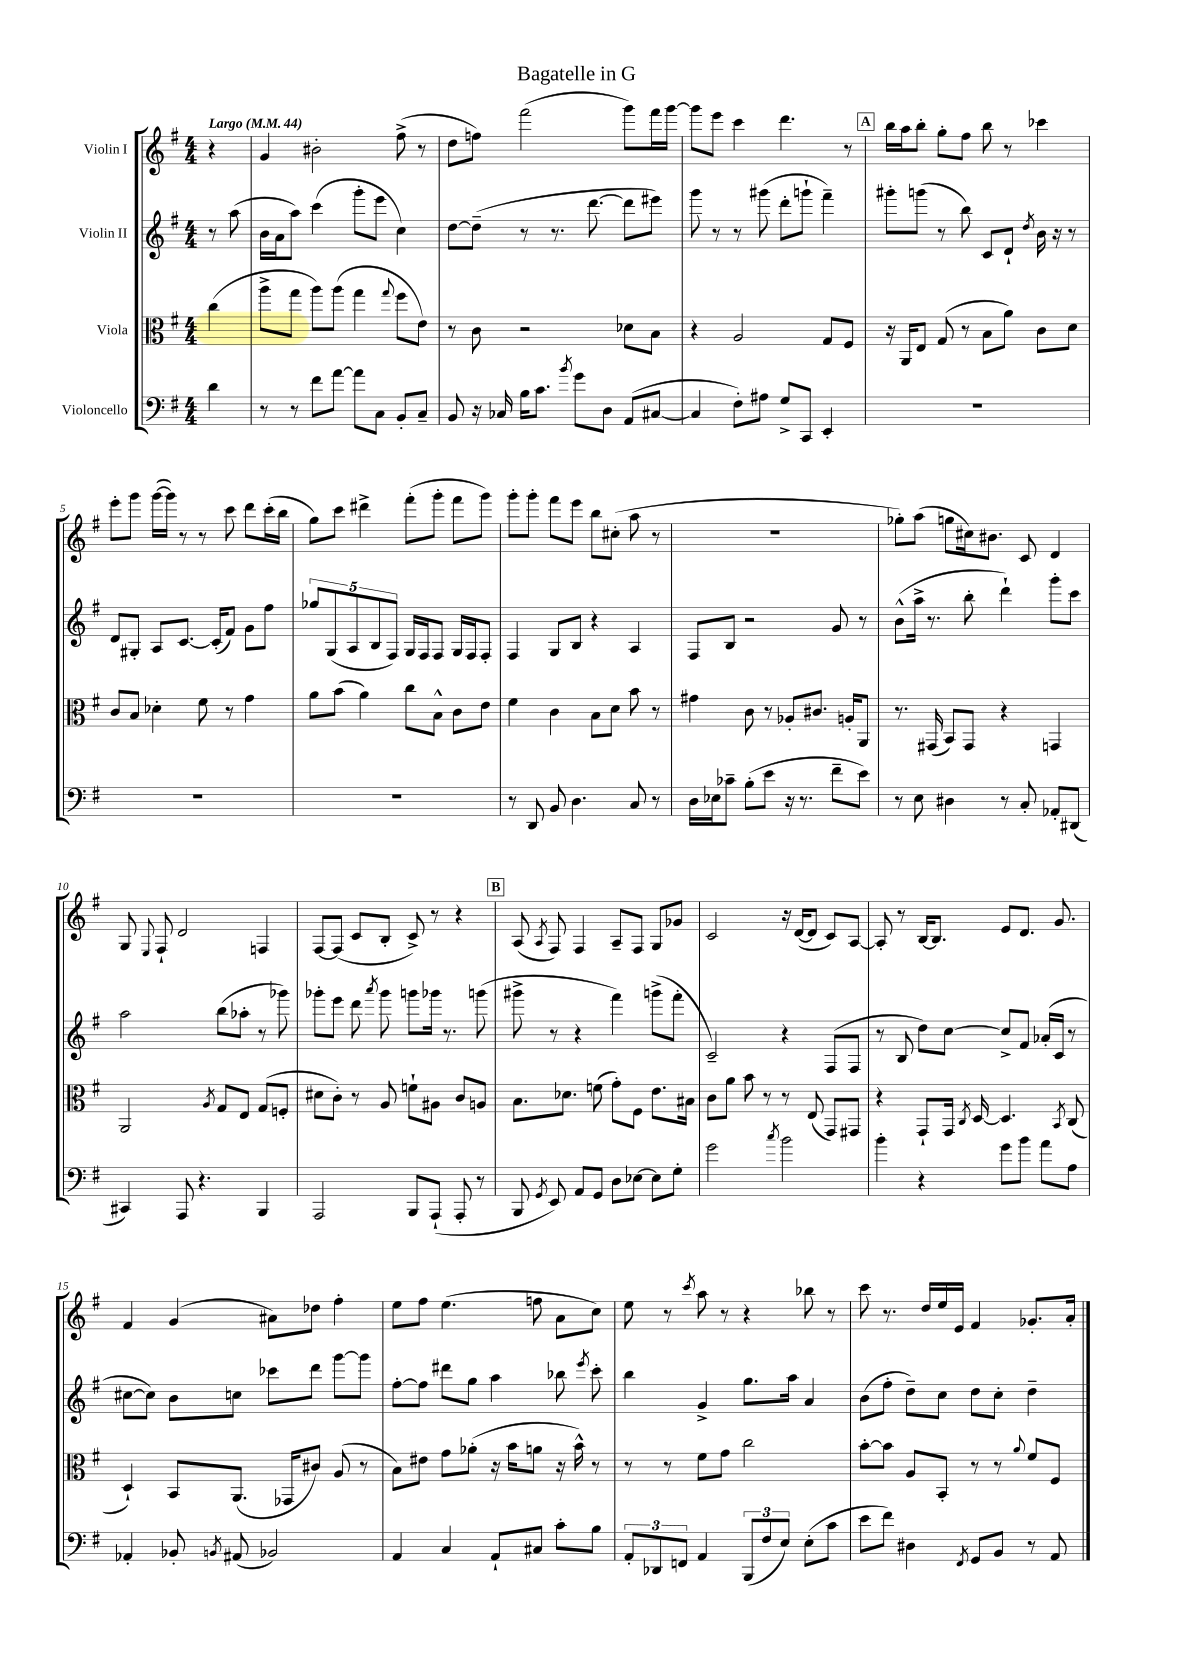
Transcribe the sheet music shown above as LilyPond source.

\header { title = "Bagatelle in G" }
<<
\new StaffGroup <<
\new Staff = "s0" \with { instrumentName = "Violin I" } {
    \clef treble \key g \major \numericTimeSignature \time 4/4 \partial 4 \tempo "Largo" 4 = 44
    \autoBeamOff r4 |
    g'4 bis'2-. fis''8->( r8 |
    d''8[ f''8]) fis'''2( g'''8[) fis'''16 g'''16]~ |
    g'''8[ e'''8] c'''4 d'''4. r8 |
    \mark \markup { \box "A" } b''16[ a''16 b''8]-. g''8[-. fis''8] b''8 r8 ces'''4 |
    e'''8[-. g'''8] g'''16[~( g'''16]) r8 r8 c'''8 d'''8[ c'''16-.( b''16] |
    g''8[) c'''8] dis'''4-> fis'''8[-.( g'''8]-. fis'''8[ g'''8]) |
    g'''8[-. g'''8]-. fis'''8[ e'''8] b''8[ cis''8]-.( a''8 r8 |
    R1 |
    ges''8[-.) a''8]( g''8[ cis''16) bis'8.] c'8 d'4 |
    g8 \appoggiatura { e8 } fis8-! d'2 f4 |
    fis8[~ fis8]( c'8[ b8]-. c'8->) r8 r4 |
    \mark \markup { \box "B" } a8( \acciaccatura { a8 } fis8) fis4 a8[-- fis8] g8[ ges'8] |
    c'2 r16 d'16[~( d'8] c'8[) a8]~ |
    a8-. r8 b16[~ b8.] e'8[ d'8.] g'8. |
    fis'4 g'4( ais'8[) des''8] fis''4-. |
    e''8[ fis''8] e''4.( f''8 a'8[ c''8]) |
    e''8 r8 \acciaccatura { c'''8 } a''8 r8 r4 bes''8 r8 |
    c'''8 r8. d''16[ e''16 e'16] fis'4 ges'8.[-. a'16]-. \bar "|." |
}
\new Staff = "s1" \with { instrumentName = "Violin II" } {
    \clef treble \key g \major \numericTimeSignature \time 4/4 \partial 4
    \autoBeamOff r8 a''8( |
    b'16[ a'16 a''8]) c'''4( g'''8[-. e'''8] c''4) |
    d''8[~ d''8]--( r8 r8. d'''8.~ d'''8[ eis'''8]) |
    g'''8 r8 r8 gis'''8( d'''8[-. g'''8]-! fis'''4--) |
    \mark \markup { \box "A" } gis'''8[-. g'''8]( r8 b''8) c'8[ d'8]-! \acciaccatura { d''8 } b'16 r16 r8 |
    d'8[ gis8]-. a8[ c'8.]~ c'16[-.( fis'8]) g'8[ fis''8] |
    \tuplet 5/4 { ges''8[ g8( a8 b8 fis8]) } g16[ fis16 fis8] g16[ fis16 fis8]-. |
    fis4 g8[ b8] r4 a4 |
    fis8[ b8] r2 g'8 r8 |
    b'8[-^( a''16]-> r8. b''8-. d'''4-!) g'''8[-. c'''8] |
    a''2 b''8[( aes''8]-. r8 ges'''8) |
    ges'''8[-. e'''8] d'''8 \acciaccatura { a'''8 } ges'''8 g'''8[ ges'''16] r8. g'''8( |
    \mark \markup { \box "B" } gis'''8-> r8 r4 fis'''4) g'''8[->( fis'''8]-. |
    c'2--) r4 fis8[( fis8] |
    r8 b8 d''8[) c''8]~ c''8[-> fis'8] aes'16[-.( c'16] r8 |
    cis''8[~ cis''8]) b'8[ c''8] ces'''8[ d'''8] g'''8[~ g'''8] |
    fis''8[~-. fis''8] dis'''8[ g''8] a''4 bes''8 \acciaccatura { e'''8 } c'''8-. |
    b''4 g'4-> g''8.[ a''16] a'4 |
    b'8[( fis''8]-. d''8[--) c''8] d''8[ c''8]-. d''4-- \bar "|." |
}
\new Staff = "s2" \with { instrumentName = "Viola" } {
    \clef alto \key g \major \numericTimeSignature \time 4/4 \partial 4
    \autoBeamOff c''4( |
    a''8[-> g''8] a''8[) a''8]( g''4 \appoggiatura { g''8 } fis''8[ e'8]) |
    r8 c'8 r2 des'8[ b8] |
    r4 a2 g8[ fis8] |
    \mark \markup { \box "A" } r16 a,16[ e8] g8( r8 b8[ a'8]) c'8[ d'8] |
    c'8[ b8] des'4-. fis'8 r8 g'4 |
    a'8[ b'8]( a'4) c''8[ b8]-^ c'8[ e'8] |
    fis'4 c'4 b8[ d'8] b'8 r8 |
    gis'4 c'8 r8 aes8[-. cis'8.] a16[-. a,8] |
    r8. gis,16( b,8[) gis,8] r4 g,4 |
    a,2 \acciaccatura { a8 } g8[ e8] g8[( f8]-. |
    dis'8[ c'8]-.) r8 a8 f'8[-! ais8] c'8[ a8] |
    \mark \markup { \box "B" } b8.[ des'8.] f'8( g'8[-.) fis8] e'8.[ bis16] |
    c'8[ a'8] b'8 r8 r8 e8( g,8[) gis,8] |
    r4 g,8[-! g,16] \acciaccatura { c8 } d16~ d4. \acciaccatura { b,8 } c8( |
    d4-!) b,8[ a,8.]( ges,16[ cis'8]) a8( r8 |
    b8[) eis'8] g'8[ aes'8]-.( r16 b'16[ a'8] r16 b'16-^) r8 |
    r8 r8 fis'8[ g'8] c''2 |
    b'8[~-. b'8] a8[ b,8]-. r8 r8 \appoggiatura { a'8 } fis'8[ fis8] \bar "|." |
}
\new Staff = "s3" \with { instrumentName = "Violoncello" } {
    \clef bass \key g \major \numericTimeSignature \time 4/4 \partial 4
    \autoBeamOff d'4 |
    r8 r8 fis'8[ a'8]~ a'8[ c8] b,8[-. c8]-- |
    b,8 r16 ces16 b16[ c'8.] \acciaccatura { b'8 } g'8[ d8] a,8[( cis8]~ |
    cis4 fis8[-.) ais8] g8[-> c,8] e,4-. |
    \mark \markup { \box "A" } R1 |
    R1 |
    R1 |
    r8 d,8 b,8 d4. c8 r8 |
    d16[ ees16 ces'8]-- b8[-.( e'8] r16 r8. fis'8[-- e'8]) |
    r8 e8 dis4 r8 c8-. aes,8[-. dis,8]( |
    cis,4) a,,8 r4. b,,4 |
    a,,2 b,,8[ a,,8]-!( a,,8-. r8 |
    \mark \markup { \box "B" } b,,8 \acciaccatura { g,8 } e,8) a,8[ g,8] d8[ ees8]~ ees8[ g8]-. |
    g'2 \acciaccatura { c''8 } b'2 |
    b'4-. r4 g'8[ b'8] a'8[ a8] |
    aes,4-. bes,8-. \acciaccatura { b,8 } ais,8( bes,2) |
    a,4 c4 a,8[-! cis8] c'8[-. b8] |
    \tuplet 3/2 { a,8[-. des,8 f,8] } a,4 \tuplet 3/2 { b,,8[( fis8 e8]) } e8[-.( c'8] |
    e'8[ fis'8]) dis4 \acciaccatura { fis,8 } g,8[ b,8] r8 a,8 \bar "|." |
}
>>
>>
